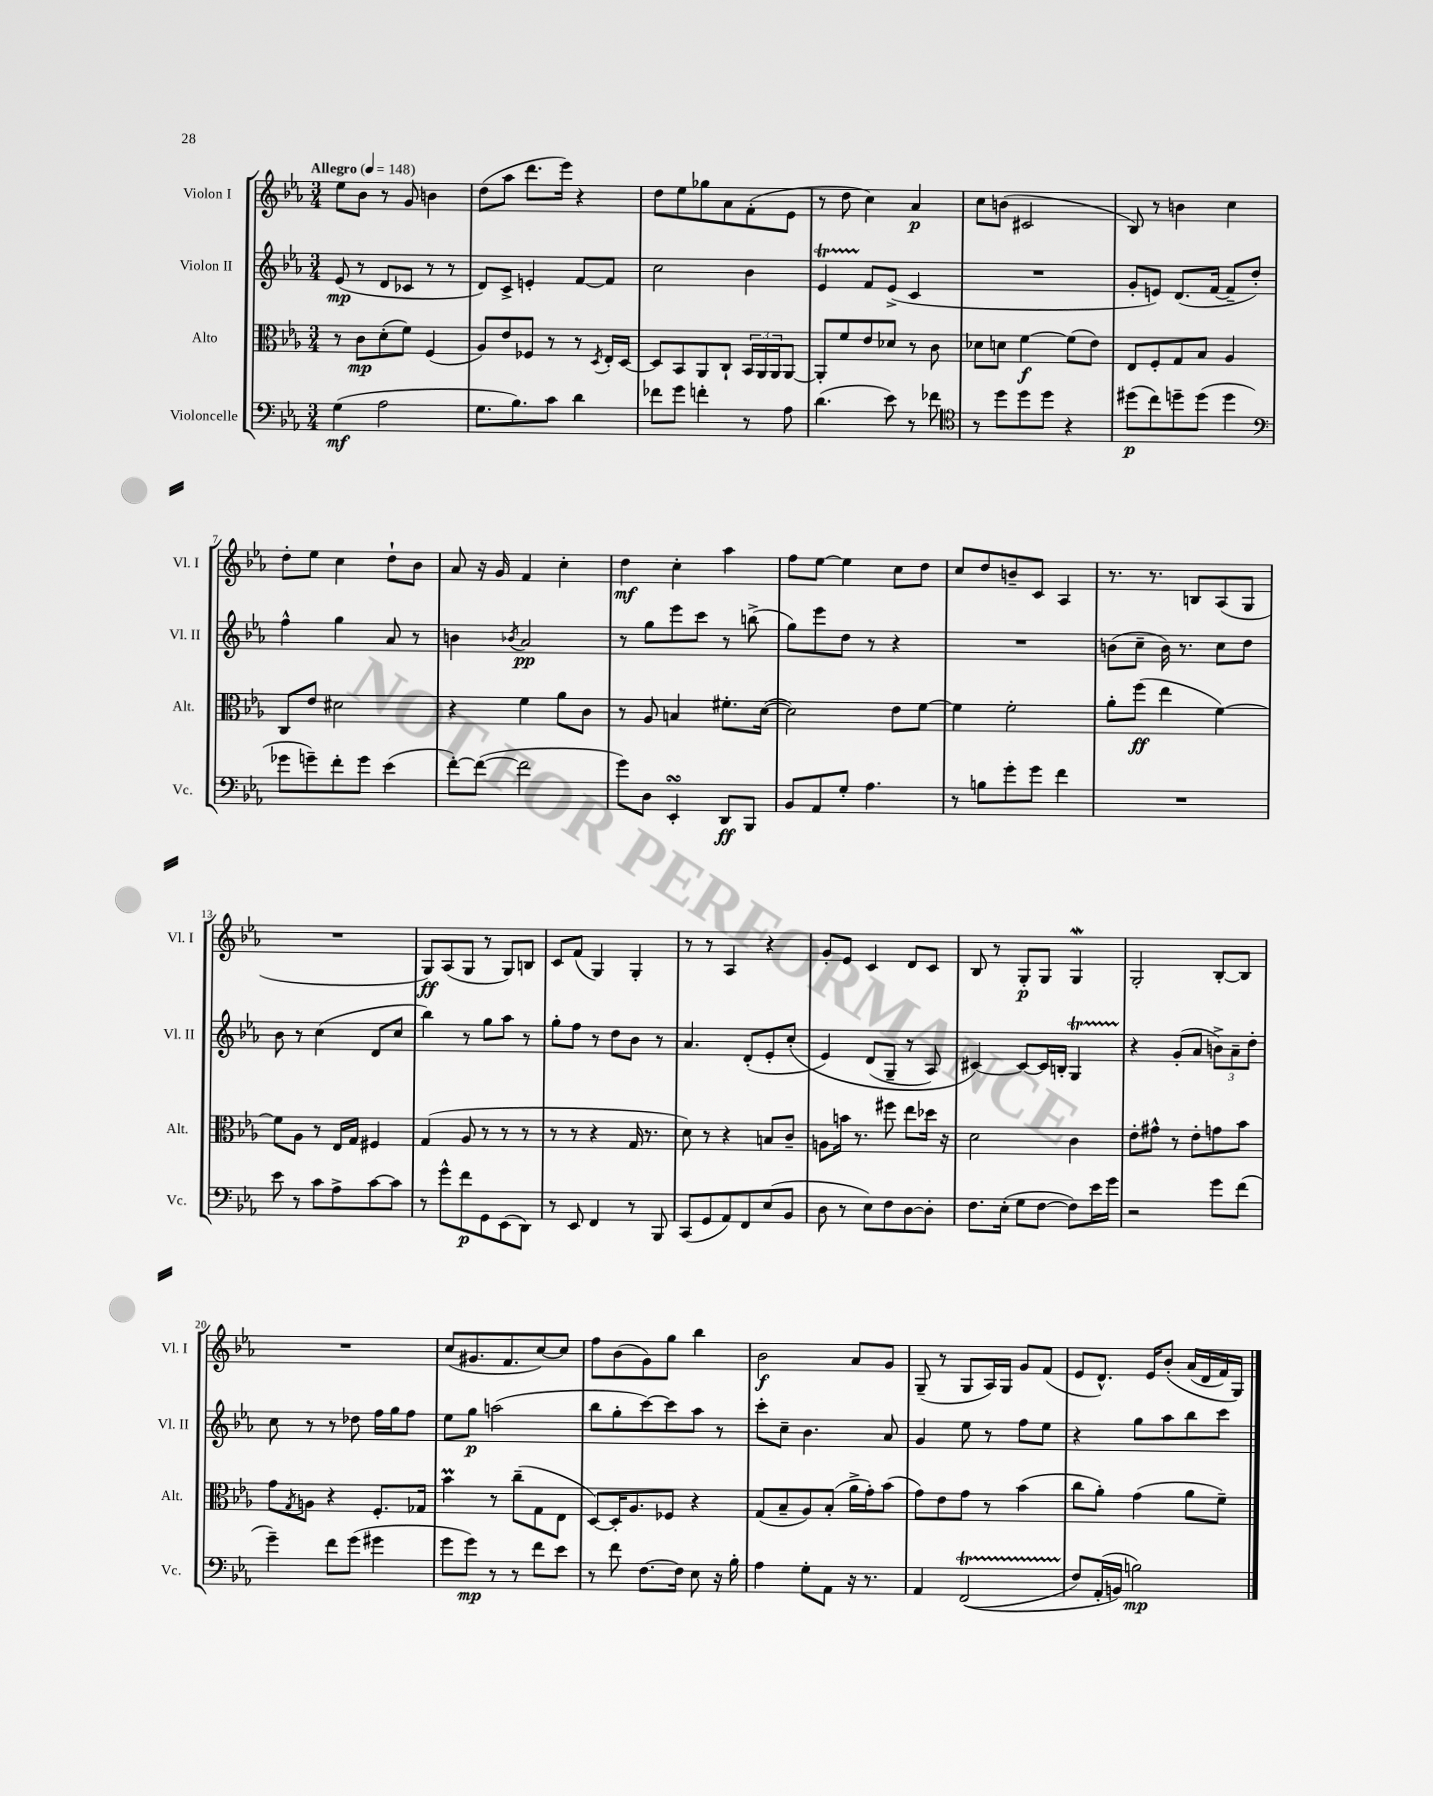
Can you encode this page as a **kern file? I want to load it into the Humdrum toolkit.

**kern	**kern	**kern	**kern
*staff4	*staff3	*staff2	*staff1
*clefF4	*clefC3	*clefG2	*clefG2
*k[b-e-a-]	*k[b-e-a-]	*k[b-e-a-]	*k[b-e-a-]
*M3/4	*M3/4	*M3/4	*M3/4
*MM148	*MM148	*MM148	*MM148
(4G	8r	(8e-	8ee-
.	8c	8r	8b-
2A-	(8d'	8d	8r
.	8f)	8c-	8g
.	(4F	8r	4b
.	.	8r	.
=	=	=	=
8.G	8A-)	8d)	(8dd
.	8e-	8c^	8aa-
8.B-)	.	.	.
.	8F-	4e'	8.ddd
8c	8r	.	.
.	.	.	16eee-)
4d	8r	[8f	4r
.	8qD	.	.
.	16E-'	8f]	.
.	[16D	.	.
=	=	=	=
8f-	8D]	2cc	8dd
8g	8BB-	.	8ee-
4f'	8AA-	.	8gg-
.	8C`	.	8a-
8r	24BB-	4b-	(8f'
.	24AA-	.	.
.	24AA-	.	.
8A-	[8AA-	.	8e-
=	=	=	=
(4.d	8AA-']	4e-	8r
.	8f	.	8dd
.	8e-	8f	4cc)
8e-)	8d-	(8e-^	.
8r	8r	4c	4a-
8f-	8c	.	.
=	=	=	=
*clefC4	*	*	*
8r	8d-	2.r	8cc
8dd	8d	.	(8b
8dd	[4f	.	2c#
8dd	.	.	.
4r	(8f]	.	.
.	8e-)	.	.
=	=	=	=
(8dd#	8E-	8g'	8B-)
8cc)	8F'	8e)	8r
8dd~	8G	(8.d	4b
(8dd	8B-	.	.
.	.	[16f	.
4dd	4A-	8f~]	4cc
.	.	8dd')	.
=	=	=	=
*clefF4	*	*	*
8g-	8C	4ff^^	8dd'
8g~)	8e-	.	8ee-
8f'	2d#	4gg	4cc
8g	.	.	.
(4e-	.	8a-	8dd`
.	.	8r	8b-
=	=	=	=
[8f')	4r	4b	8a-
(8f_	.	.	16r
.	.	.	16g
.	.	8qb-	.
2f]	4f	2a-	4f
.	8a-	.	4cc'
.	8c	.	.
=	=	=	=
8g)	8r	8r	4dd
8D	8A-	8gg	.
4EE-'	4B	8eee-	4cc'
.	.	8ccc	.
8DD	8.f#'	8r	4aa-
8BBB-	.	(8bb^	.
.	([16d	.	.
=	=	=	=
8BB-	2d])	8gg)	8ff
8AA-	.	8eee-	[8ee-
8G'	.	8dd	4ee-]
4.A-	.	8r	.
.	8e-	4r	8cc
.	[8f	.	8dd
=	=	=	=
8r	4f]	2.r	8cc
8B	.	.	8dd
8g'	2f'	.	8b~
8g	.	.	8c
4f	.	.	4A-
=	=	=	=
2.r	8a-'	(8b	8.r
.	(8ff	8cc~	.
.	.	.	8.r
.	4ee-	16b)	.
.	.	8.r	.
.	.	.	8B
.	[4f)	8cc	(8A-
.	.	8dd	8G
=	=	=	=
8e-	8f]	8b-	2.r
8r	8A-	8r	.
8c	8r	(4cc	.
8A-^	16E-	.	.
.	16G	.	.
[8c	4F#	8d	.
8c]	.	8cc	.
=	=	=	=
8r	(4G	4bb-)	8G)
8g^^	.	.	(8A-
8f	8A-	8r	8G
8GG	8r	8gg	8r
(8EE-	8r	8aa-	8G)
8DD)	8r	8r	8B
=	=	=	=
8r	8r	8gg'	8c
8EE-	8r	8ff	(8f
4FF	4r	8r	4G)
.	.	8dd	.
8r	16G	8b-	4G'
.	8.r	.	.
8BBB-	.	8r	.
=	=	=	=
(8CC	8d)	4.a-	8r
8GG	8r	.	8r
8AA-)	4r	.	4A-
8FF	.	(8d'	.
(8E-	8B	8e-'	4r
8BB-	8c~	&(8cc'	.
=	=	=	=
8D	8A	4e-)	8g'
8r	16b	.	8e-
.	8.r	.	.
8E-)	.	(8d	4c
8F	8ff#	8G~	.
[8D	8ee-	8r	8d
8D']	16dd-	8A-)	8c
.	16r	.	.
=	=	=	=
8.F	2d	[4c#&)	8B-
.	.	.	8r
(16E-'	.	.	.
8G	.	8c#_	8G'
[8F	.	16c#]	8G
.	.	16B'	.
8F])	4c	4G	4G
16e-	.	.	.
16g	.	.	.
=	=	=	=
2r	8e-'	4r	2G'
.	8g#^^	.	.
.	8r	(8g'	.
.	8e-'	8a-	.
8g	8g	12b^)	[8B-'
.	.	12a-~	.
(8f	8b-	.	8B-]
.	.	12dd'	.
=	=	=	=
4g~)	8g	8cc	2.r
.	8qG	.	.
.	8A	8r	.
8f	4r	8r	.
(8g	.	8dd-	.
4g#	8.F'	16ff	.
.	.	16gg	.
.	.	8ff	.
.	16G-	.	.
=	=	=	=
8g	4b-	8ee-	(8cc
8g)	.	8gg	8.g#
8r	8r	(2aa	.
.	.	.	8.f
8r	(8cc~	.	.
8f	8G	.	[8cc)
8e-	8E-	.	8cc]
=	=	=	=
8r	[8D)	8bb-	8ff
8f	16D']	8gg'	(8b-
.	8.A-	.	.
[8.F	.	[8ccc)	8g)
.	8F-	8ccc]	8gg
16F]	.	.	.
8E-	4r	8aa-	4bb-
16r	.	8r	.
16B-'	.	.	.
=	=	=	=
4A-	(8G	8ccc'	2b-
.	8B-~	8cc~	.
8G'	8A-)	4.b-	.
8AA-	(8B-'	.	.
16r	16a-^	.	8a-
8.r	16g')	.	.
.	(8b-	8a-	8g
=	=	=	=
4AA-	8g)	4g	(8G~
.	8e-	.	8r
&((2FF	8g	8ee-	8G
.	8r	8r	16A-)
.	.	.	16G
.	(4b-	8ff	8g
.	.	8ee-	(8f
=	=	=	=
8F)	8cc	4r	8e-
(16AA-'	8a-')	.	8.d^^)
16BB&)	.	.	.
2B)	(4g	8gg	.
.	.	.	16e-
.	.	8aa-	&(8b-'
.	8a-	8bb-	(16a-
.	.	.	16d
.	8f~)	8ccc	16f)
.	.	.	16G&)
==	==	==	==
*-	*-	*-	*-
